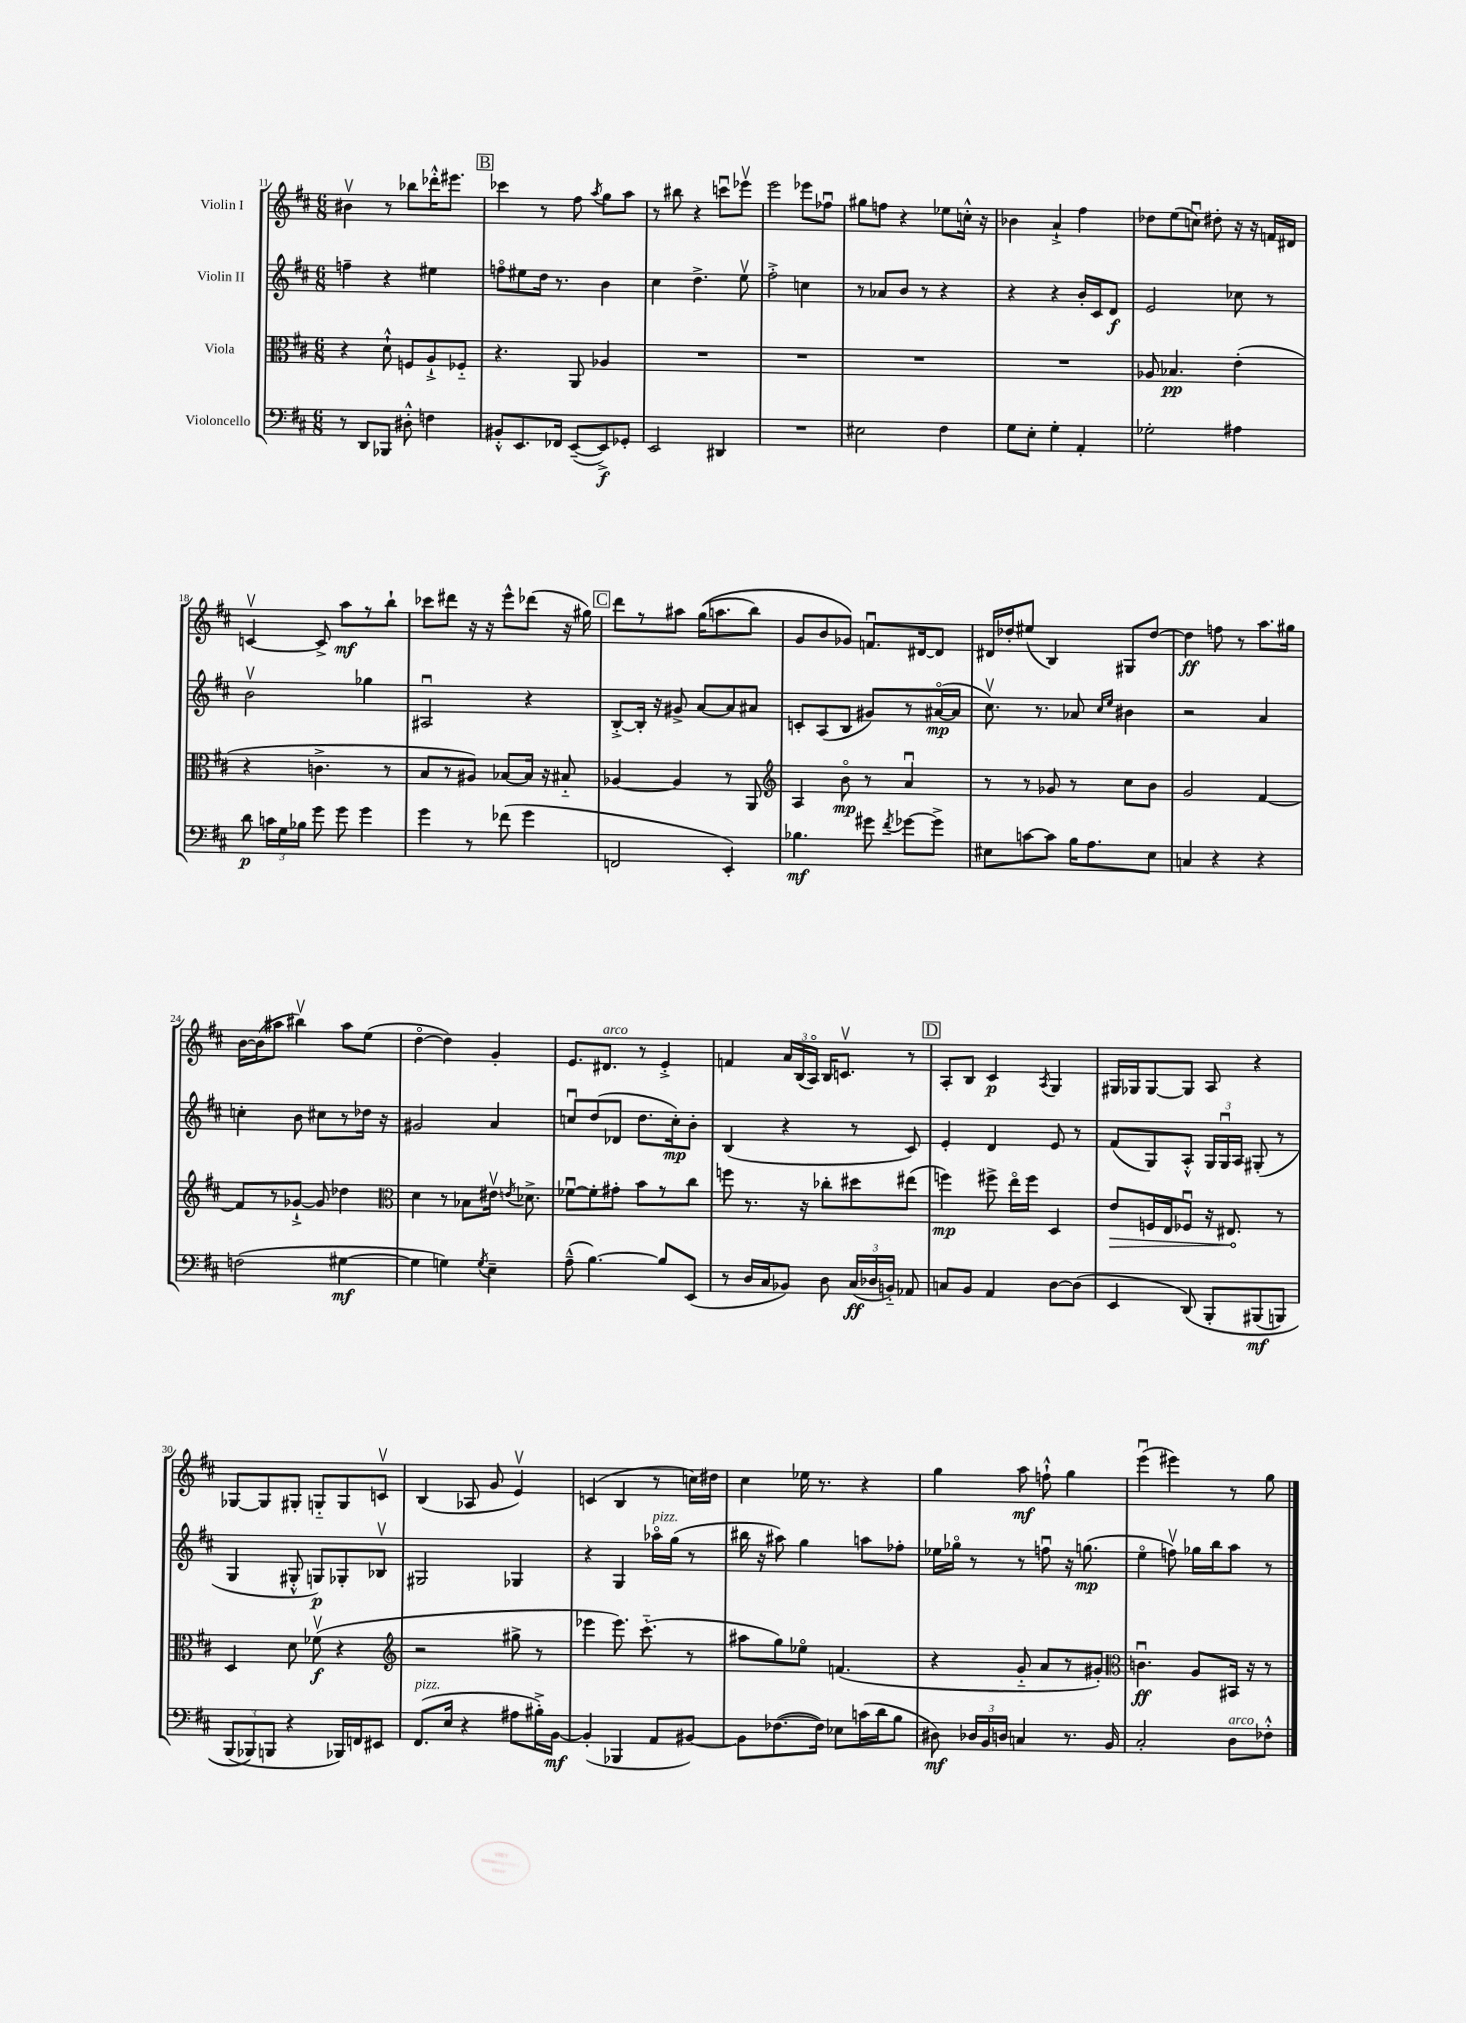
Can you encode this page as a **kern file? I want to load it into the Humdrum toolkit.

**kern	**kern	**kern	**kern
*staff4	*staff3	*staff2	*staff1
*clefF4	*clefC3	*clefG2	*clefG2
*k[f#c#]	*k[f#c#]	*k[f#c#]	*k[f#c#]
*M6/8	*M6/8	*M6/8	*M6/8
8r	4r	4ff~	4b#v
8DD	.	.	.
8BBB-	8d`^^	4r	8r
8D#'^^	8F	.	8bb-
4F	8A`^	4ee#	16ddd-'^^
.	.	.	8.eee#
.	8F-'~	.	.
=	=	=	=
8BB#'^^	4.r	8ffo	4ccc-
8.EE	.	8ee#	.
.	.	16dd	8r
16FF-	.	8.r	.
([8EE~	8AA	.	8ff#
.	.	.	8qaa
8EE^])	4A-	4b	8gg
8GG-'	.	.	8aa
=	=	=	=
2EE	2.r	4cc#	8r
.	.	.	8bb#
.	.	4.dd^	4r
4DD#	.	.	8cccu
.	.	8eev	8eee-v
=	=	=	=
2.r	2.r	2ff#'^	2eee
.	.	4cc	8eee-
.	.	.	8ff-u
=	=	=	=
2E#	2.r	8r	8gg#
.	.	8a-	8ff
.	.	8b	4r
.	.	8r	.
4F#	.	4r	8ee-
.	.	.	16cc'^^
.	.	.	16r
=	=	=	=
8G	2.r	4r	4b-
8E'	.	.	.
4G'	.	4r	4a`^
4AA'	.	16b'	4ff#
.	.	16c#	.
.	.	8d	.
=	=	=	=
2G-'	8A-	2e	8dd-
.	4.B-	.	(8ee
.	.	.	8ccu)
.	.	.	8dd#'
4A#	(4e'	8cc-	16r
.	.	.	16r
.	.	8r	16f
.	.	.	16d#
=	=	=	=
8d	4r	2bv	[4cv
24c	.	.	.
24G	.	.	.
24B-	.	.	.
8g	4.c^	.	8c^]
8g	.	.	8aa
4g	.	4gg-	8r
.	8r	.	8bb`
=	=	=	=
4g	8B	2A#u	8ccc-
.	8r	.	8ddd#
8r	8A#)	.	16r
.	.	.	16r
(8f-	[8B-	.	8eee^^
4g	16B-]	4r	(8ddd-
.	16r	.	.
.	8B#'~	.	16r
.	.	.	16gg#)
=	=	=	=
2FF	[4A-	[8B'^	8ddd
.	.	16B']	8r
.	.	16r	.
.	4A-]	8g#^	8aa#
.	.	[8a	&((16gg
.	.	.	8.aa
4EE')	8r	8a]	.
.	8AA	8a#	8bb)
=	=	=	=
*	*clefG2	*	*
4.B-	4A	8c'	8g
.	.	(8A	8b
.	8bo	8B	8g-&)
8g#	8r	8g#)	8.fu
8qf#	.	.	.
[8g-	4au	8r	.
.	.	.	[16d#
8g-^]	.	([16a#o	8d#]
.	.	16a#]	.
=	=	=	=
8E#	8r	8.cc#v)	16d#
.	.	.	16dd-'
[8c	8r	.	(8ee#
.	.	8.r	.
8c]	8g-	.	4B)
16B	8r	8a-	.
8.A	.	.	.
.	.	16qqcc#	.
.	.	16qqee	.
.	8cc#	4b#	8G#
8E#	8b	.	[8dd-
=	=	=	=
4C	2g	2r	4dd-]
4r	.	.	8ff
.	.	.	8r
4r	[4f#	4a	8.aa
.	.	.	16gg#
=	=	=	=
(2F	8f#]	4cc'	[16b
.	.	.	(16b]
.	8r	.	8aa#
.	[8g-`^	8b	4bb#v)
.	8g-]	8cc#	.
[4G#	4dd-	8r	8aa#
.	.	16dd-	(8ee
.	.	16r	.
=	=	=	=
*	*clefC3	*	*
4G#]	4d	2g#	[4ddo
4G)	8r	.	4dd])
.	8B-	.	.
8qG	.	.	.
4E~	16e#v	4a	4g'
.	8qe	.	.
.	8.d-^	.	.
=	=	=	=
(8A~^^	[8f-u	8ccu	8.e
[4.B)	8f-']	(8dd	.
.	.	.	8.d#
.	8g#'	8d-	.
.	8b	8.dd	8r
8B]	8r	.	4e'^
.	.	16cc')	.
(8EE	8cc#	8b'	.
=	=	=	=
8r	8ff	(4B	4f
16D	8.r	.	.
16C#	.	.	.
8BB-)	.	4r	24a
.	.	.	(24B
.	16r	.	.
.	.	.	24Ao)
8D	8cc-'	.	16B
.	.	.	8.cv
(24C#	8dd#	8r	.
24D-	.	.	.
24BB'~)	.	.	.
8AA-	(8ee#	8c#)	8r
=	=	=	=
8C	4ff)	4e'	8A'
8BB	.	.	8B
4AA	8ff#^	4d	4c#
.	16eeo	.	.
.	16ff#	.	.
.	.	.	8qA
[8D	4D	8e	4G
(8D]	.	8r	.
=	=	=	=
4EE	8e	(8f#	16G#
.	.	.	16G-
.	16F	8G)	[8G-
.	16E	.	.
&(8DD)	8F-u	8A'^^	8G-]
8BBB'	16r	24G	8A
.	.	24Gu	.
.	8.E#	.	.
.	.	24A	.
(8BBB#	.	(8G#'	4r
8BBB)	8r	8r	.
=	=	=	=
(12BBB	4D	4G	[8G-
12BBB-&)	.	.	.
.	.	.	8G-]
12BBB	.	.	.
4r	8d	8G#'^^	8G#'
.	(8f-v	8G)	8G'~
16BBB-)	4r	8G-'	8G
16FF	.	.	.
8EE#	.	8B-v	8cv
=	=	=	=
*	*clefG2	*	*
(8.FF#	2r	2G#	(4B
16E	.	.	.
4r	.	.	8A-
.	.	.	8g
8A#	8gg#^	4G-	4ev)
16B#'^)	8r	.	.
[16BB	.	.	.
=	=	=	=
(4BB']	4eee-	4r	(4c
4BBB-	8.eee-)	4G	4B
.	(8.ccc#'~	.	.
8AA	.	16aa-o	8r
.	.	(16gg	.
[8BB#)	8r	8r	16cc)
.	.	.	16dd#
=	=	=	=
8BB#]	8aa#	16bb#	4cc#
.	.	16r	.
([8.F-	8gg)	8aa#)	.
.	8ee-o	4gg	16ee-
16F-])	.	.	8.r
8E-	(4.f	.	.
(16c	.	8aa	4r
16d	.	.	.
8B	.	8ff-'	.
=	=	=	=
8D#)	4r	16ee-	4gg
.	.	16gg-o	.
24D-	.	8r	.
24BB	.	.	.
24D	.	.	.
4C	8g'~	8r	8aa
.	8a	8ffu	8ff`^^
8.r	8r	16r	4gg
.	.	(8.gg	.
.	8g#')	.	.
16BB	.	.	.
=	=	=	=
*	*clefC3	*	*
2C#'	4.cu	4eeo	(4eeeu
.	.	8ffv)	4eee#)
.	8A	16gg-	.
.	.	16bb	.
8D	16BB#	8aa	8r
.	16r	.	.
8F-'^^	8r	8r	8gg
==	==	==	==
*-	*-	*-	*-
